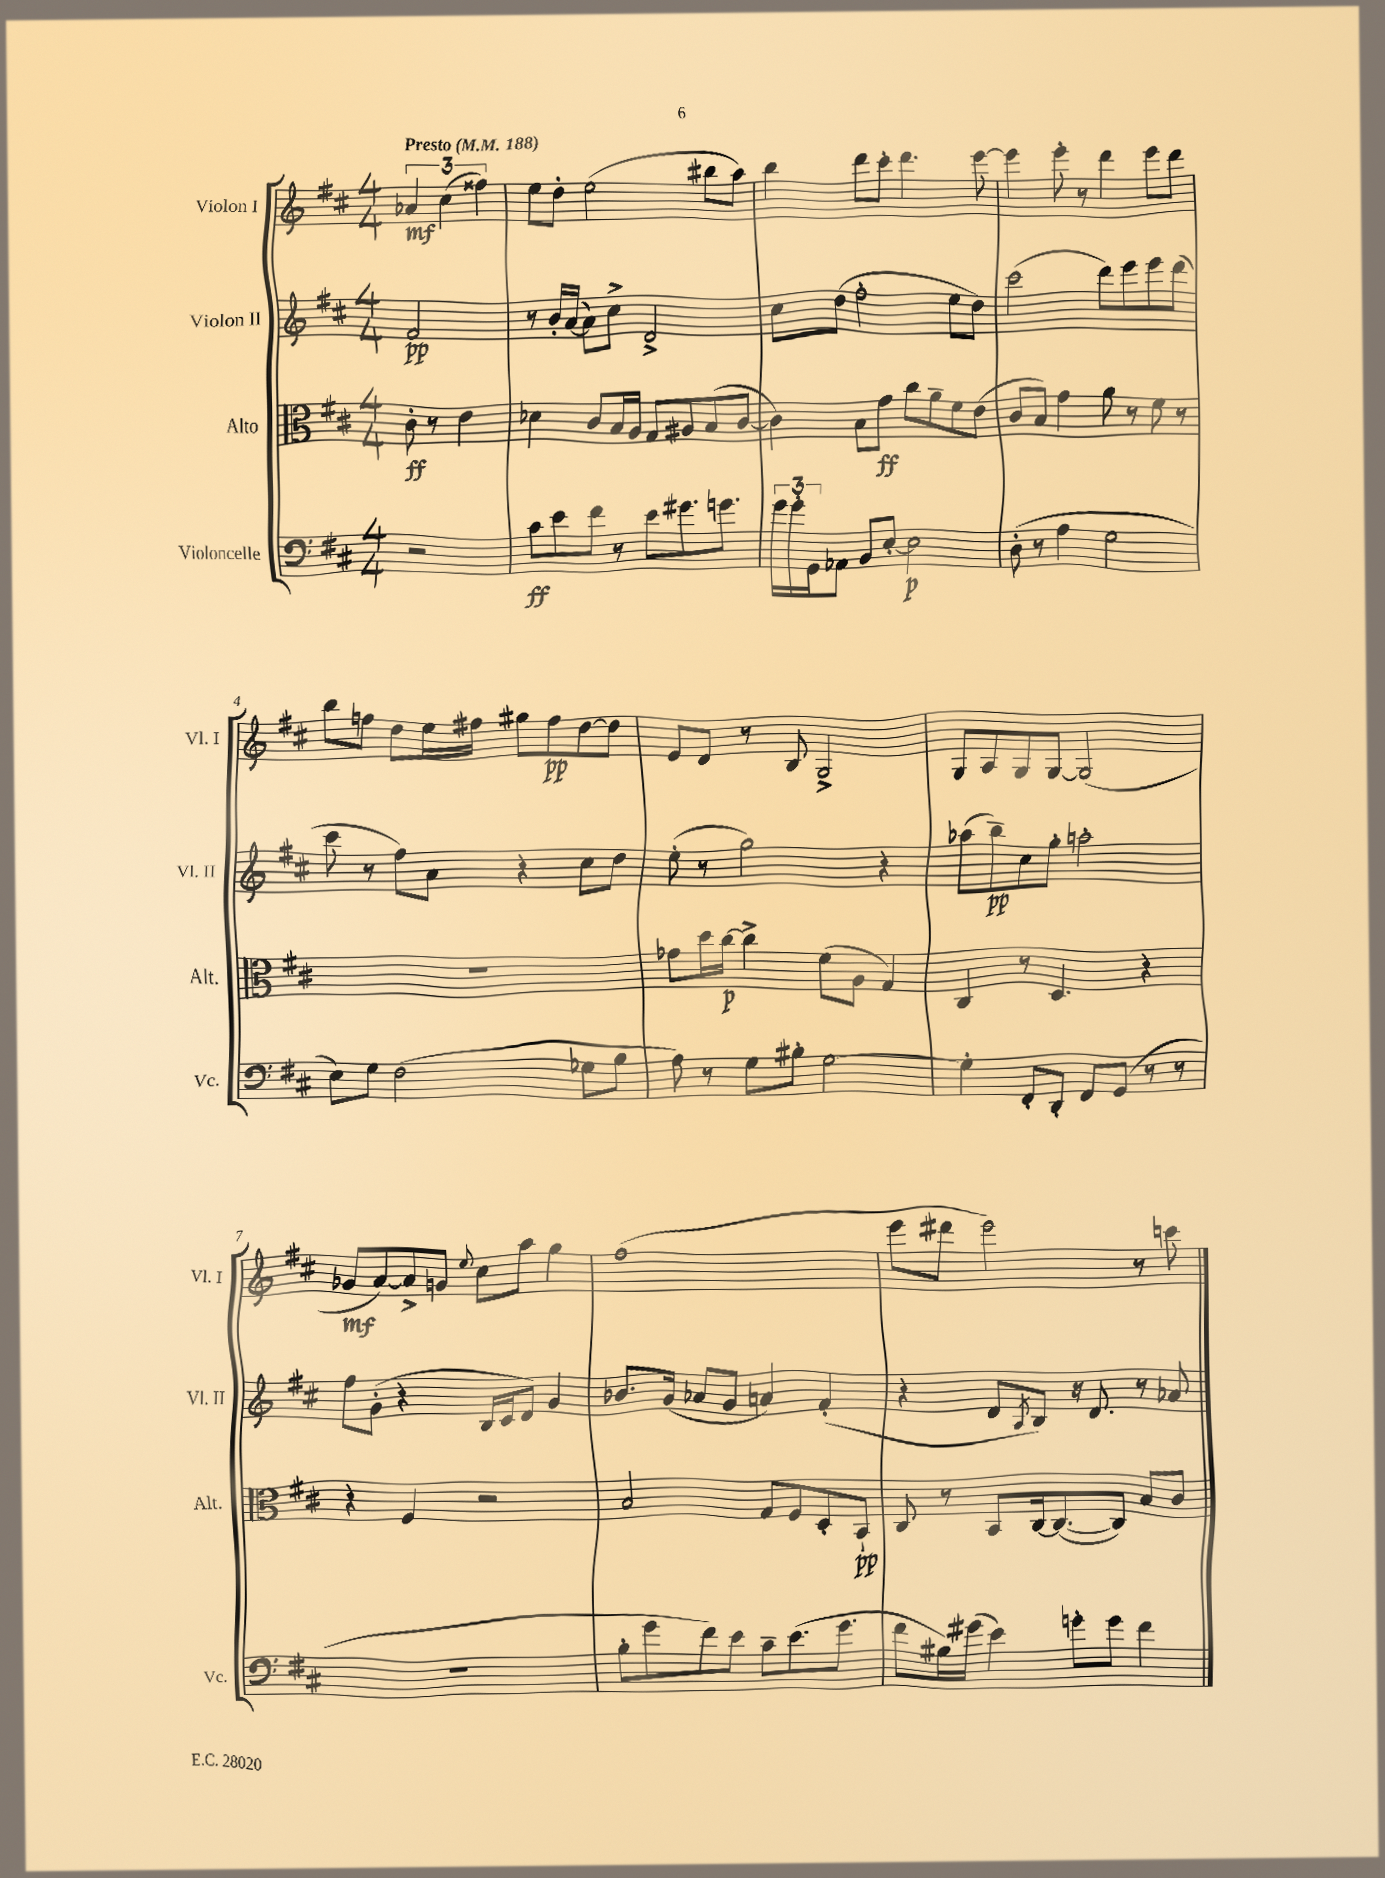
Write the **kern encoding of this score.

**kern	**kern	**kern	**kern
*staff4	*staff3	*staff2	*staff1
*clefF4	*clefC3	*clefG2	*clefG2
*k[f#c#]	*k[f#c#]	*k[f#c#]	*k[f#c#]
*M4/4	*M4/4	*M4/4	*M4/4
*MM188	*MM188	*MM188	*MM188
2r	8c#'	2f#	6a-
.	8r	.	.
.	.	.	(6cc#
.	4e	.	.
.	.	.	6ff##)
=	=	=	=
8c#	4d-	8r	8ee
8e	.	16b'	8dd'
.	.	([16a	.
8f#	8c#	8a])	(2ee
8r	16B	8cc#^	.
.	16A	.	.
8e	8G	2d^	.
8.g#	8A#	.	.
.	(8B	.	8bb#
8.g	.	.	.
.	[8c#	.	8aa)
=	=	=	=
24g	4c#])	8cc#	4bb
24g'	.	.	.
24GG	.	.	.
8AA-	.	(8dd	.
8BB	8B	2ff#'	8ddd
[8E'	8g	.	8ccc#'
2E]	8cc#	.	4.ddd
.	8a~	.	.
.	8f#	8ee	.
.	(8e	8dd)	[8eee
=	=	=	=
(8D'	8c#	(2ccc#	4eee]
8r	8B)	.	.
4A	4g	.	8eee'
.	.	.	8r
2G	8a	8ddd)	4ddd
.	8r	8eee	.
.	8f#	8eee	8eee
.	8r	(8ddd	8ddd
=	=	=	=
8E)	1r	8ccc#	8bb
8G	.	8r	8ff
(2F#	.	8ff#)	8dd
.	.	8a	16ee
.	.	.	16ff#
.	.	4r	8gg#
.	.	.	8ff#
8G-	.	8cc#	[8dd
8B	.	8dd	8dd]
=	=	=	=
8A)	8g-	(8ee'	8e
8r	16dd	8r	8d
.	[16cc#	.	.
8G	4cc#^]	2gg)	8r
8B#'	.	.	8B
[2G	(8f#	.	2G^
.	8A	.	.
.	4G)	4r	.
=	=	=	=
4G']	4C#	(8aa-	8G
.	.	8bb~)	8A
8FF#'	8r	8cc#	8G
8DD'	4.D	8gg'	[8G
8FF#	.	2aa'	(2G]
(8GG	.	.	.
8r	4r	.	.
8r	.	.	.
=	=	=	=
1r	4r	8ff#	8g-
.	.	(8g'	[8a)
.	4F#	4r	8a^]
.	.	.	8g
.	.	.	8qqee
.	2r	16B	8cc#
.	.	16c#	.
.	.	8d)	8aa
.	.	4g	4gg
=	=	=	=
8B'	2B	8.b-	(1ff#
8g	.	.	.
.	.	(16g	.
8f#)	.	8a-	.
8e	.	8g	.
8c#~	8G	4a)	.
(8.e	8F#	.	.
.	8D'	(4f#'	.
8.g	.	.	.
.	8BB`	.	.
=	=	=	=
8f#	8C#	4r	8eee
16B#)	8r	.	8ddd#
(16g#	.	.	.
4e)	8BB	8d	2eee)
.	.	8qA	.
.	[16C#	8B)	.
.	(8.C#_	.	.
8g'	.	16r	.
.	.	8.d	.
8g	8C#])	.	.
4f#	8B	8r	8r
.	8c#	8a-	8ccc
==	==	==	==
*-	*-	*-	*-
